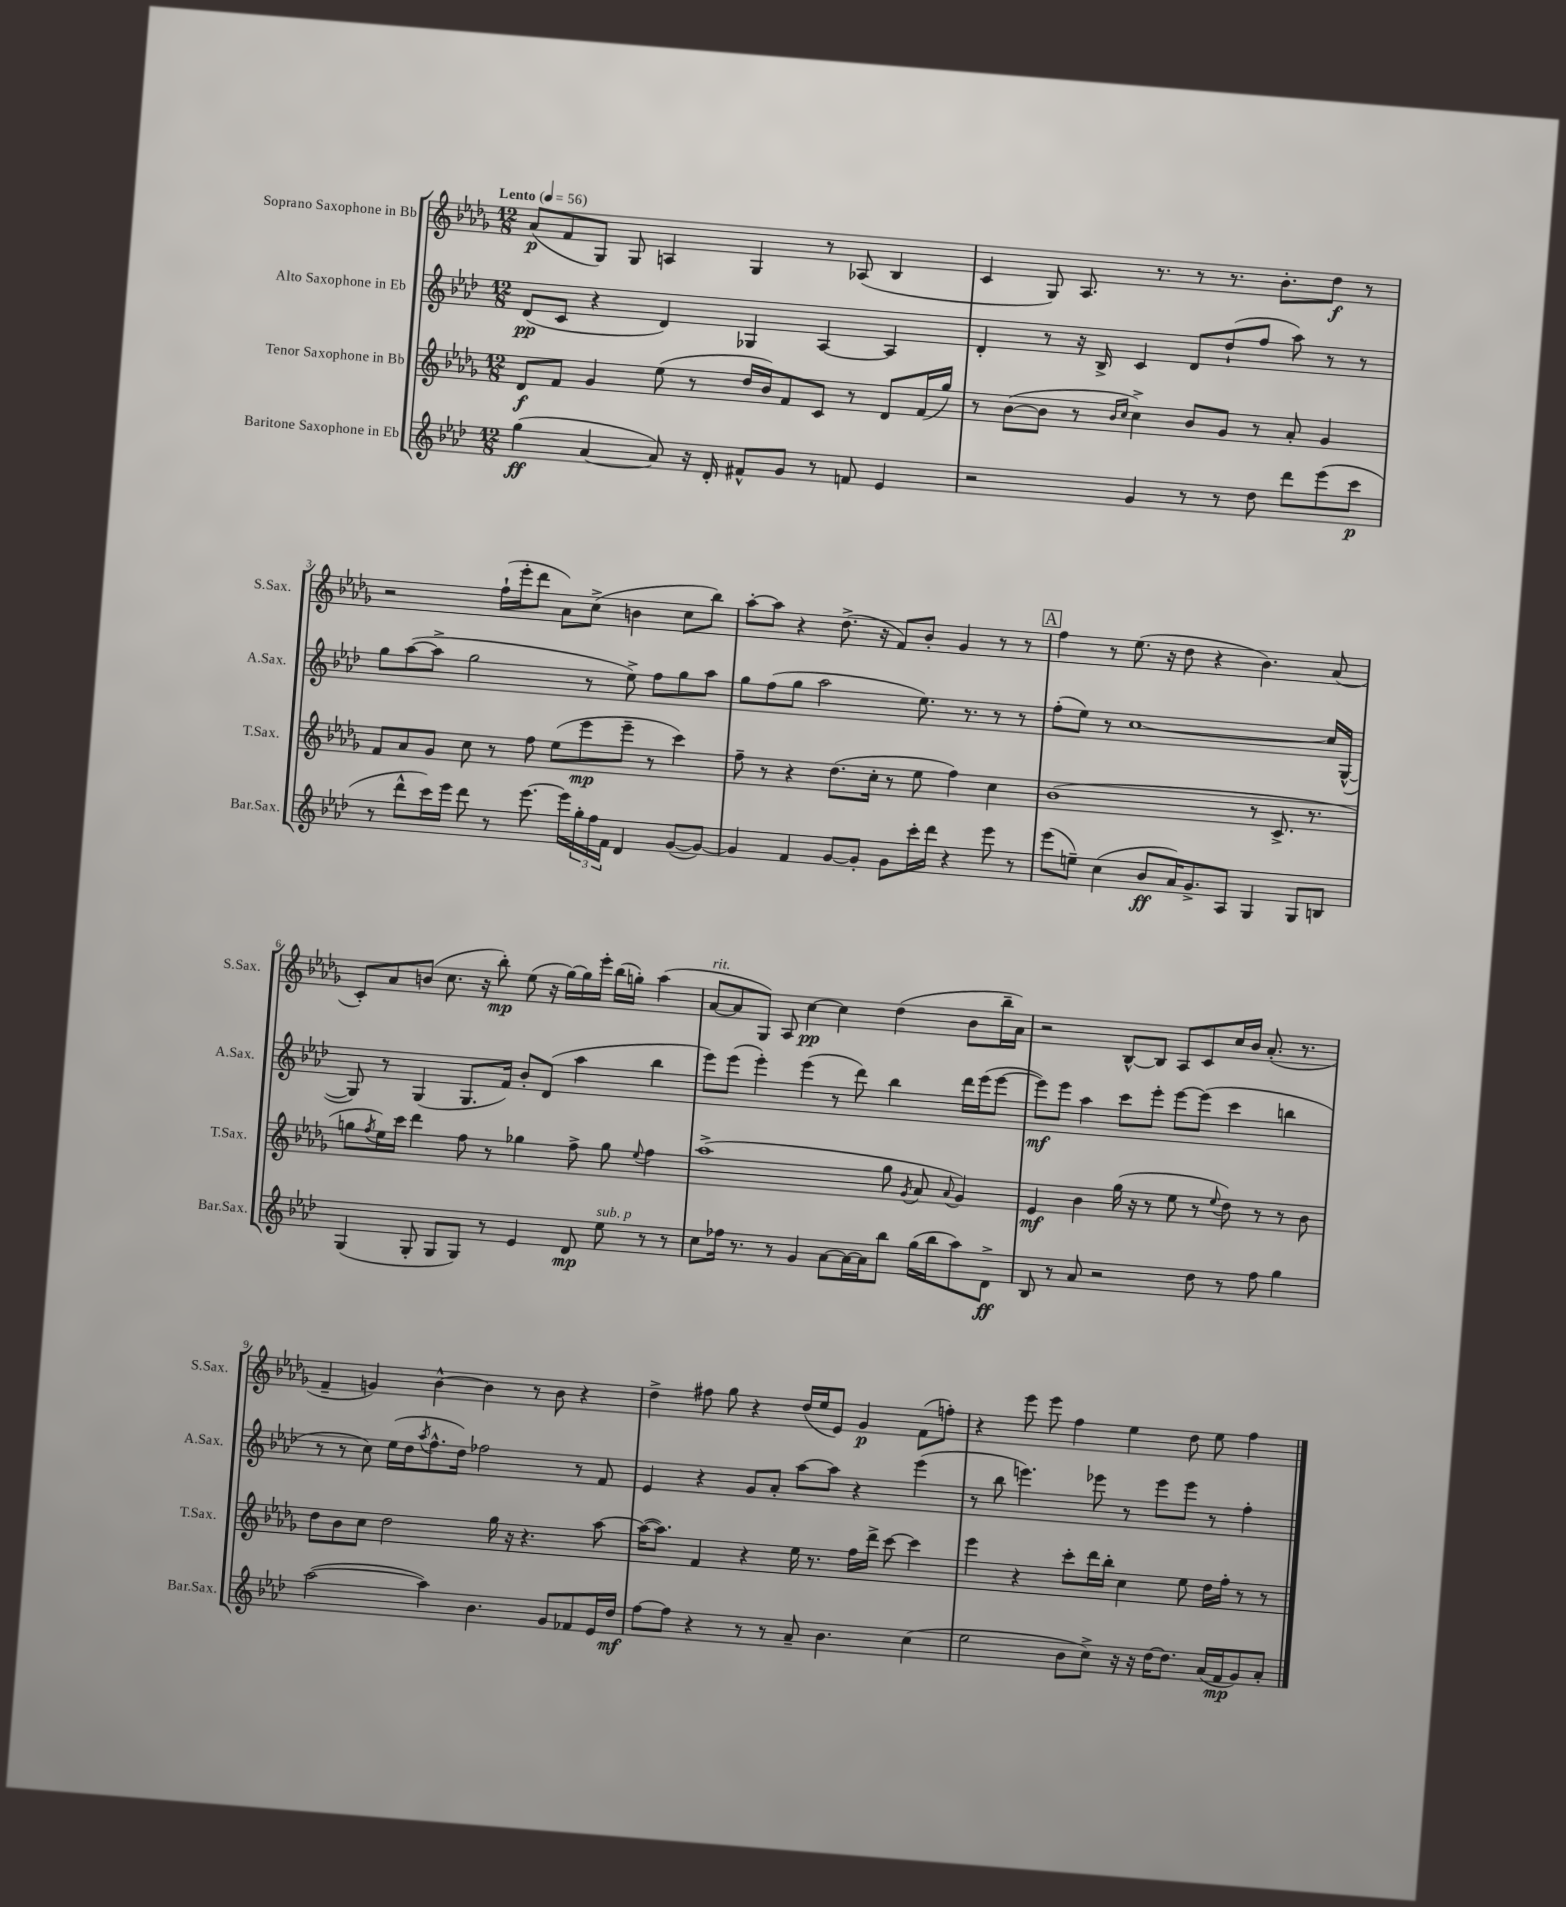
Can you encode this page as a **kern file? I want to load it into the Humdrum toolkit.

**kern	**kern	**kern	**kern
*staff4	*staff3	*staff2	*staff1
*clefG2	*clefG2	*clefG2	*clefG2
*k[b-e-a-d-]	*k[b-e-a-d-g-]	*k[b-e-a-d-]	*k[b-e-a-d-g-]
*M12/8	*M12/8	*M12/8	*M12/8
*MM56	*MM56	*MM56	*MM56
(4gg	8d-	(8d-	(8a-
.	8f	8c	8f
[4a-	4g-	4r	8G-)
.	.	.	8G-
8a-])	(8ee-	4d-)	4A
16r	8r	.	.
16d-'	.	.	.
8f#^^	16dd-	4G-	4G-
.	16b-)	.	.
8g	8f	.	.
8r	8c	[4A-	8r
8f	8r	.	(8A-
4e-	8d-	4A-]	4B-
.	(16f	.	.
.	16gg-)	.	.
=	=	=	=
2r	8r	4d-'	4c
.	([8b-	.	.
.	8b-]	8r	8G-)
.	8r	16r	8.A-
.	.	16B-^	.
.	16qqb-	.	.
.	16qqcc	.	.
4g	4cc^)	4c	.
.	.	.	8.r
8r	8b-	8d-	8r
8r	8g-	(8dd-`	8.r
8dd-	8r	8ff	.
.	.	.	8.b-'
8ddd-	8a-'	8aa-)	.
(8eee-	4g-	8r	8dd-
8ccc	.	8r	8r
=	=	=	=
8r	8f	8gg	2r
8ddd-^^	8a-	([8aa-	.
16ccc)	8g-	8aa-^]	.
16eee-	.	.	.
8ddd-	8cc	2gg	.
8r	8r	.	(16ff`
.	.	.	16eee-'
[8.eee-	8ff	.	8ddd-
.	(8ee-	.	8a-)
16eee-]	.	.	.
24gg'	8eee-	8r	(8cc^
24ff	.	.	.
24f	.	.	.
4d-	8eee-~	8ee-^)	4b
.	8r	8ff	.
([8g	4ccc)	8gg	8cc
8g_)	.	8aa-	8bb-)
=	=	=	=
4g]	8ff~	8gg	[8aa-'
.	8r	(8ff	8aa-]
4f	4r	8gg	4r
.	.	2aa-	.
[8g	(8.dd-	.	(8.dd-^
8g']	.	.	.
.	16cc'	.	16r
8g	8r	.	8f)
16ccc'	8ee-	8.ee-)	8b-'
16ddd-	.	.	.
4r	4ff)	.	4g-
.	.	8.r	.
8eee-	4cc	8r	8r
8r	.	8r	8r
=	=	=	=
(8eee-	(1b-	(8ff'	4ff
8ee~)	.	8ee-)	.
(4cc	.	8r	8r
.	.	[1cc	(8.ee-
8b-	.	.	.
.	.	.	16r
16a-)	.	.	8dd-
8.g^	.	.	.
.	.	.	4r
8A-	.	.	.
4G	8r	.	4.b-)
.	8.c^	.	.
8G	.	.	.
.	8.r	.	.
8B	.	16cc]	(8a-
.	.	([16G^^	.
=	=	=	=
(4G	8gg	8G])	8c')
.	8qff	.	.
.	16ee-)	8r	8a-
.	16ccc	.	.
8G'	4ddd-	(4G	(8b
8G	.	.	8.cc
8G)	8ff	8.G	.
.	.	.	16r
8r	8r	.	8bb-')
.	.	16f)	.
4e-	4gg-	8b-'	(8ee-
.	.	(8d-	16r
.	.	.	[16gg-)
8d-	8ff^	4aa-	16gg-]
.	.	.	16eee-'
8ee-	8gg-	.	(16bb-
.	.	.	16gg')
.	8qqee-	.	.
8r	4ff	4bb-	(4aa-
8r	.	.	.
=	=	=	=
8cc	(1aa-^	8eee-)	[8a-
16ff-	.	(8eee-	8a-]
8.r	.	.	.
.	.	4eee-')	8G-)
8r	.	.	8A-
4g	.	(4eee-	[4cc
[8a-	.	8r	4cc]
16a-_	.	8ddd-)	.
16a-]	.	.	.
8bb-	8gg-	4bb-	(4dd-
.	8qg-	.	.
(16gg	8a-	.	.
16bb-	.	.	.
.	8qqa-	.	.
8aa-)	4g-)	16ddd-	8b-
.	.	(16eee-	.
8d-^	.	[8eee-	16bb-~
.	.	.	16a-)
=	=	=	=
8B-	4e-	8eee-])	2r
8r	.	8eee-	.
8a-	4b-	4aa-	.
2r	.	.	.
.	(16gg-	8ccc	[8B-^^
.	16r	.	.
.	8r	8eee-'	8B-]
.	8ee-	[8eee-	8A-
8dd-	8r	(8eee-]	8c
.	8qqee-	.	.
8r	8dd-)	4ccc	16cc
.	.	.	16b-
8ff	8r	.	(8.a-'
4gg	8r	4bb	.
.	.	.	8.r
.	8b-	.	.
=	=	=	=
([2aa-	8dd-	8r	4f~
.	8b-	8r	.
.	8cc	8cc)	4g)
.	2dd-	(16ee-	.
.	.	16dd-	.
.	.	8qaa-	.
4aa-])	.	8.ff^^	[4b-^^
.	.	16dd-)	.
4.b-	.	2ff-	4b-]
.	16gg-	.	.
.	16r	.	.
.	4.r	.	8r
8g	.	.	8b-
8f-	.	8r	4r
16e-	[8aa-	8f	.
16dd-	.	.	.
=	=	=	=
[8ff	(16aa-_	4e-	4dd-^
.	8.aa-])	.	.
8ff]	.	.	.
4r	4f	4r	8ff#
.	.	.	8gg-
8r	4r	8g	4r
8r	.	8a-'	.
8a-~	16ee-	[8aa-	(16dd-
.	8.r	.	16ee-
4.b-	.	8aa-]	8e-)
.	16ff	4r	4g-
.	16ddd-^	.	.
.	[8ccc	.	.
(4cc	4ccc]	(4eee-	(8f
.	.	.	8ff')
=	=	=	=
2ee-	4eee-	8r	4r
.	.	8bb-	.
.	4r	4.eee)	8eee-
.	.	.	8eee-
8b-	8ccc'	.	4ff
8cc^)	16ddd-	8eee-	.
.	16bb-'	.	.
16r	4cc	8r	4ee-
16r	.	.	.
[16dd-	.	8eee-	.
8.dd-]	.	.	.
.	8ee-	8eee-	8dd-
(16a-	16dd-	8r	8ee-
16f	16ff'	.	.
8g)	8r	4ff'	4ff
8a-'	8r	.	.
==	==	==	==
*-	*-	*-	*-
